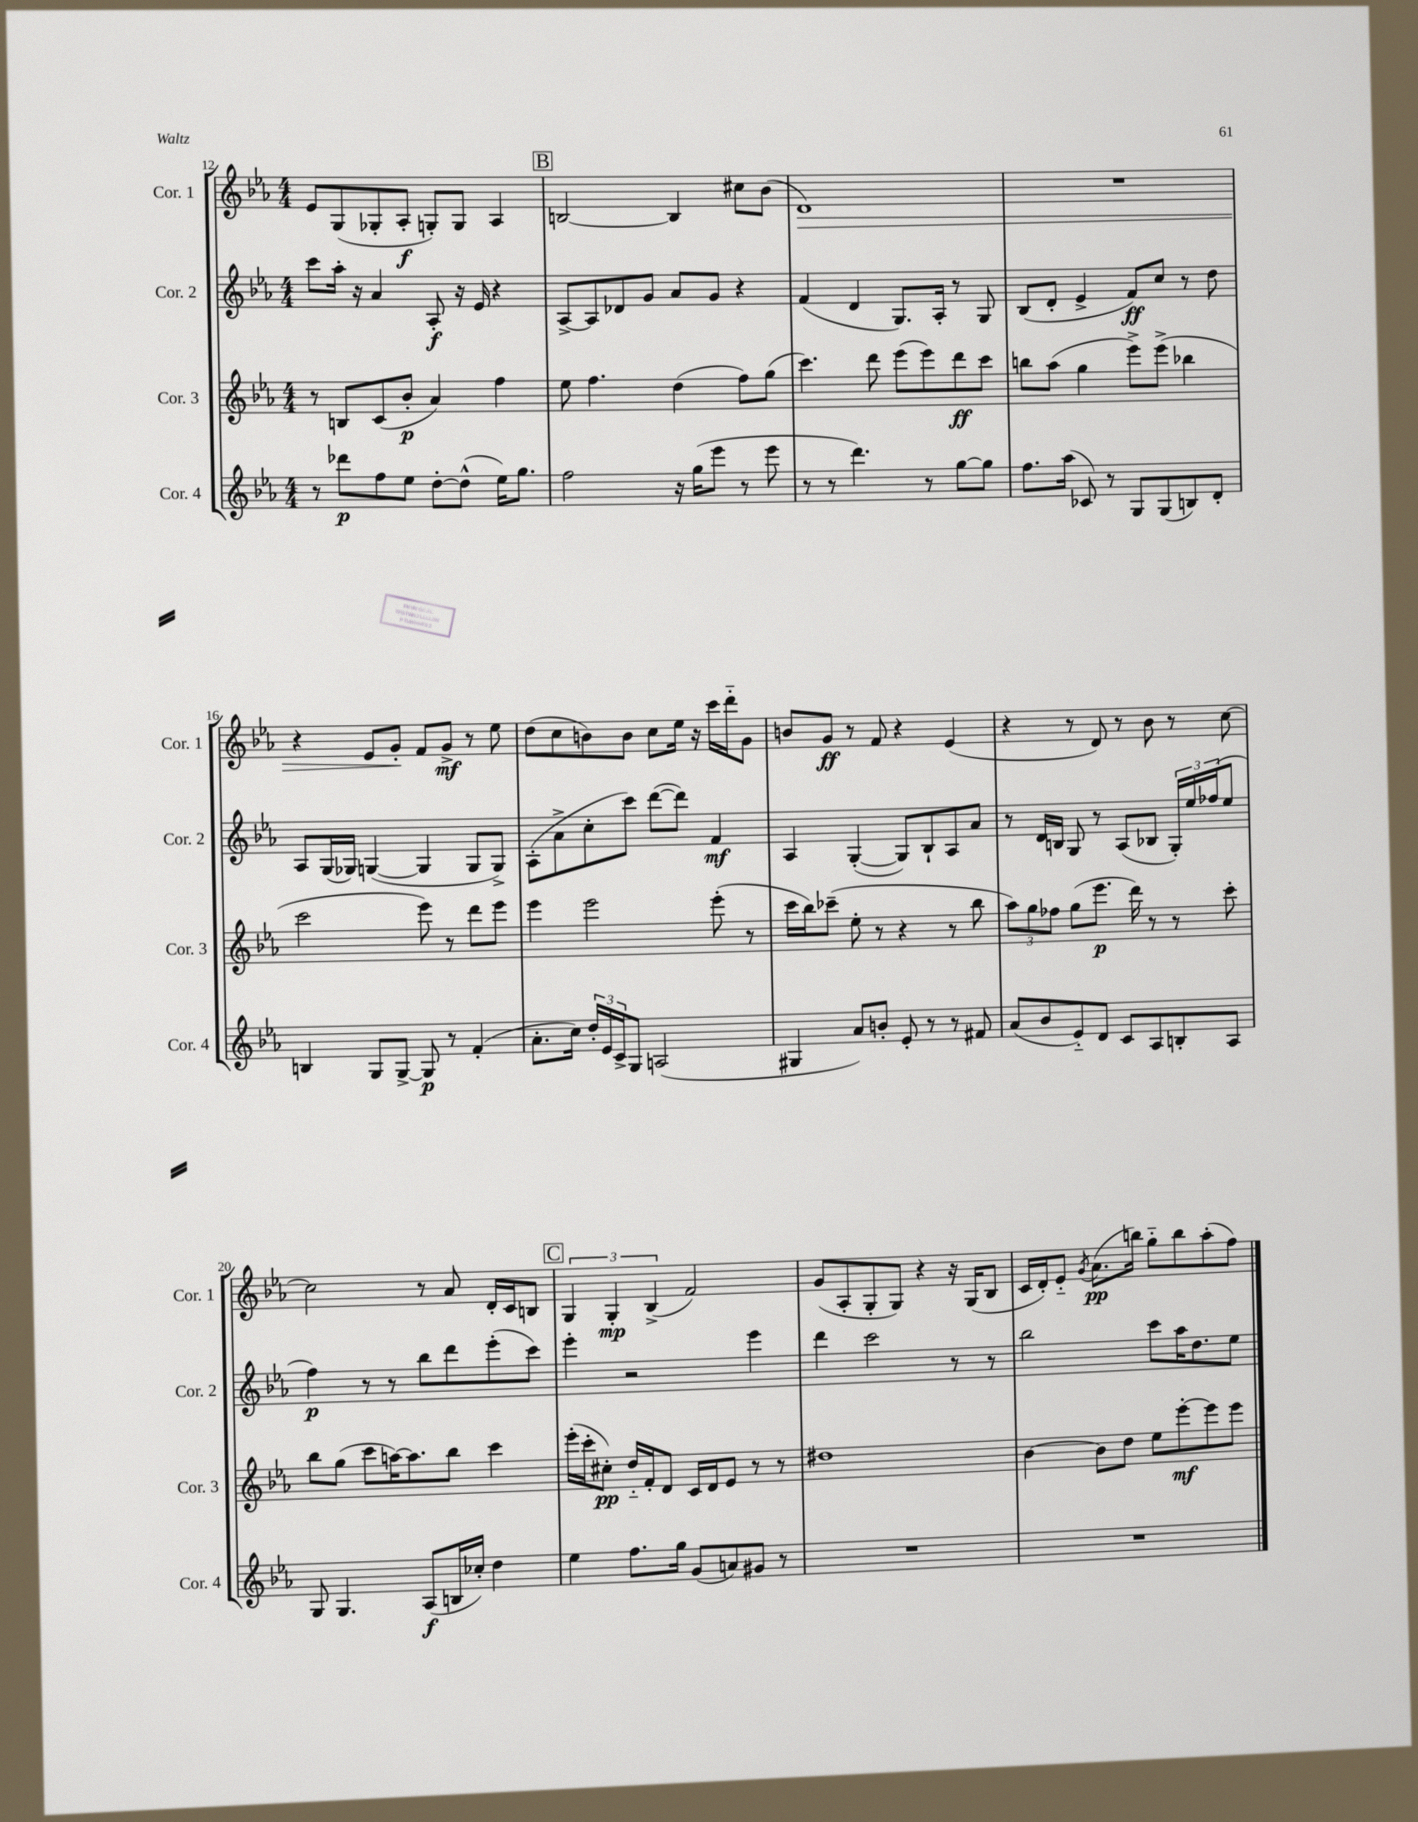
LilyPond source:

<<
\new StaffGroup <<
\new Staff = "s0" \with { instrumentName = "Cor. 1" shortInstrumentName = "Cor. 1" } {
    \clef treble \key ees \major \numericTimeSignature \time 4/4
    ees'8 g8( ges8-. aes8-.\f g8-.) g8 aes4 |
    \mark \markup { \box "B" } b2~ b4 cis''8 bes'8( |
    d'1\>) |
    R1 |
    r4 ees'8 g'8-.\! f'8 g'8->\mf r8 ees''8 |
    d''8( c''8 b'8) b'8 c''8 ees''16 r16 c'''16 d'''16-_ g'8 |
    b'8 g'8\ff r8 f'8 r4 ees'4( |
    r4 r8 d'8) r8 bes'8 r8 c''8~ |
    c''2 r8 aes'8 d'16-. c'16 b8 |
    \mark \markup { \box "C" } \tuplet 3/2 { g4 g4-.\mp bes4->( } f'2) |
    g'8( aes8-. g8-. g8) r4 r16 g16( bes8 |
    c'16 d'16-.) ees'8-_ \acciaccatura { g'8 } aes'8.\pp( b''16) g''8-_ b''8 aes''8-.( f''8) \bar "|." |
}
\new Staff = "s1" \with { instrumentName = "Cor. 2" shortInstrumentName = "Cor. 2" } {
    \clef treble \key ees \major \numericTimeSignature \time 4/4
    c'''8 aes''16-. r16 aes'4 aes8-.\f r16 ees'16 r4 |
    \mark \markup { \box "B" } aes8~-> aes8 des'8 g'8 aes'8 g'8 r4 |
    f'4( d'4 g8.) aes16-. r8 g8 |
    bes8( d'8-. ees'4-> f'8\ff) c''8 r8 d''8 |
    aes8 g16( ges16) g4~( g4 g8 g8->) |
    aes8-.( aes'8-> c''8-. c'''8) d'''8~( d'''8) f'4\mf |
    aes4 g4~-.( g8) bes8-! aes8 aes'8 |
    r8 d'16 b16 g8 r8 aes8( bes8 \tuplet 3/2 { g16-.) ees''16 fes''16( } ees''8 |
    f''4\p) r8 r8 bes''8 d'''8 ees'''8-.( c'''8) |
    \mark \markup { \box "C" } ees'''4-. r2 ees'''4 |
    d'''4 c'''2 r8 r8 |
    bes''2 c'''8 aes''16 d''8. ees''8 \bar "|." |
}
\new Staff = "s2" \with { instrumentName = "Cor. 3" shortInstrumentName = "Cor. 3" } {
    \clef treble \key ees \major \numericTimeSignature \time 4/4
    r8 b8 c'8( bes'8-.\p aes'4) f''4 |
    \mark \markup { \box "B" } ees''8 f''4. d''4( f''8) g''8( |
    c'''4.) d'''8 ees'''8( ees'''8) d'''8\ff c'''8 |
    b''8 aes''8( g''4 ees'''8->) ees'''8->( bes''4 |
    c'''2 ees'''8) r8 d'''8 ees'''8 |
    ees'''4 ees'''2 ees'''8-.( r8 |
    c'''16 bes''16) ces'''8--( ees''8-. r8 r4 r8 bes''8 |
    \tuplet 3/2 { aes''8) g''8 fes''8 } g''8( ees'''8.\p d'''16) r8 r8 c'''8-. |
    bes''8 g''8( c'''8 a''16~) a''8. bes''8 c'''4 |
    \mark \markup { \box "C" } ees'''16-.( c'''16-. cis''8-.\pp) d''16-_ f'16-. d'8 c'16 d'16 ees'8 r8 r8 |
    dis''1 |
    bes'4~ bes'8 d''8 ees''8 ees'''8~-.\mf ees'''8 ees'''8 \bar "|." |
}
\new Staff = "s3" \with { instrumentName = "Cor. 4" shortInstrumentName = "Cor. 4" } {
    \clef treble \key ees \major \numericTimeSignature \time 4/4
    r8 des'''8\p f''8 ees''8 d''8~-. d''8-^( ees''16) g''8. |
    \mark \markup { \box "B" } f''2 r16 g''16( ees'''8 r8 ees'''8 |
    r8 r8 d'''4.) r8 g''8~ g''8 |
    f''8. aes''16( ces'8) r8 g8 g8( b8) d'8-. |
    b4 g8 g8~-> g8\p r8 f'4-.( |
    aes'8.-. c''16) \tuplet 3/2 { d''16-. ees'16 c'16-> } g8 a2( |
    gis4 aes'8) b'8-. ees'8-. r8 r8 fis'8 |
    aes'8( bes'8 ees'8-_) d'8 c'8 aes8 b8-. aes8 |
    g8 g4. aes8\f( b16 ces''16-.) d''4 |
    \mark \markup { \box "C" } ees''4 f''8. g''16 g'8( a'8) gis'8 r8 |
    R1 |
    R1 \bar "|." |
}
>>
>>
\layout { \context { \Score currentBarNumber = #12 } }
